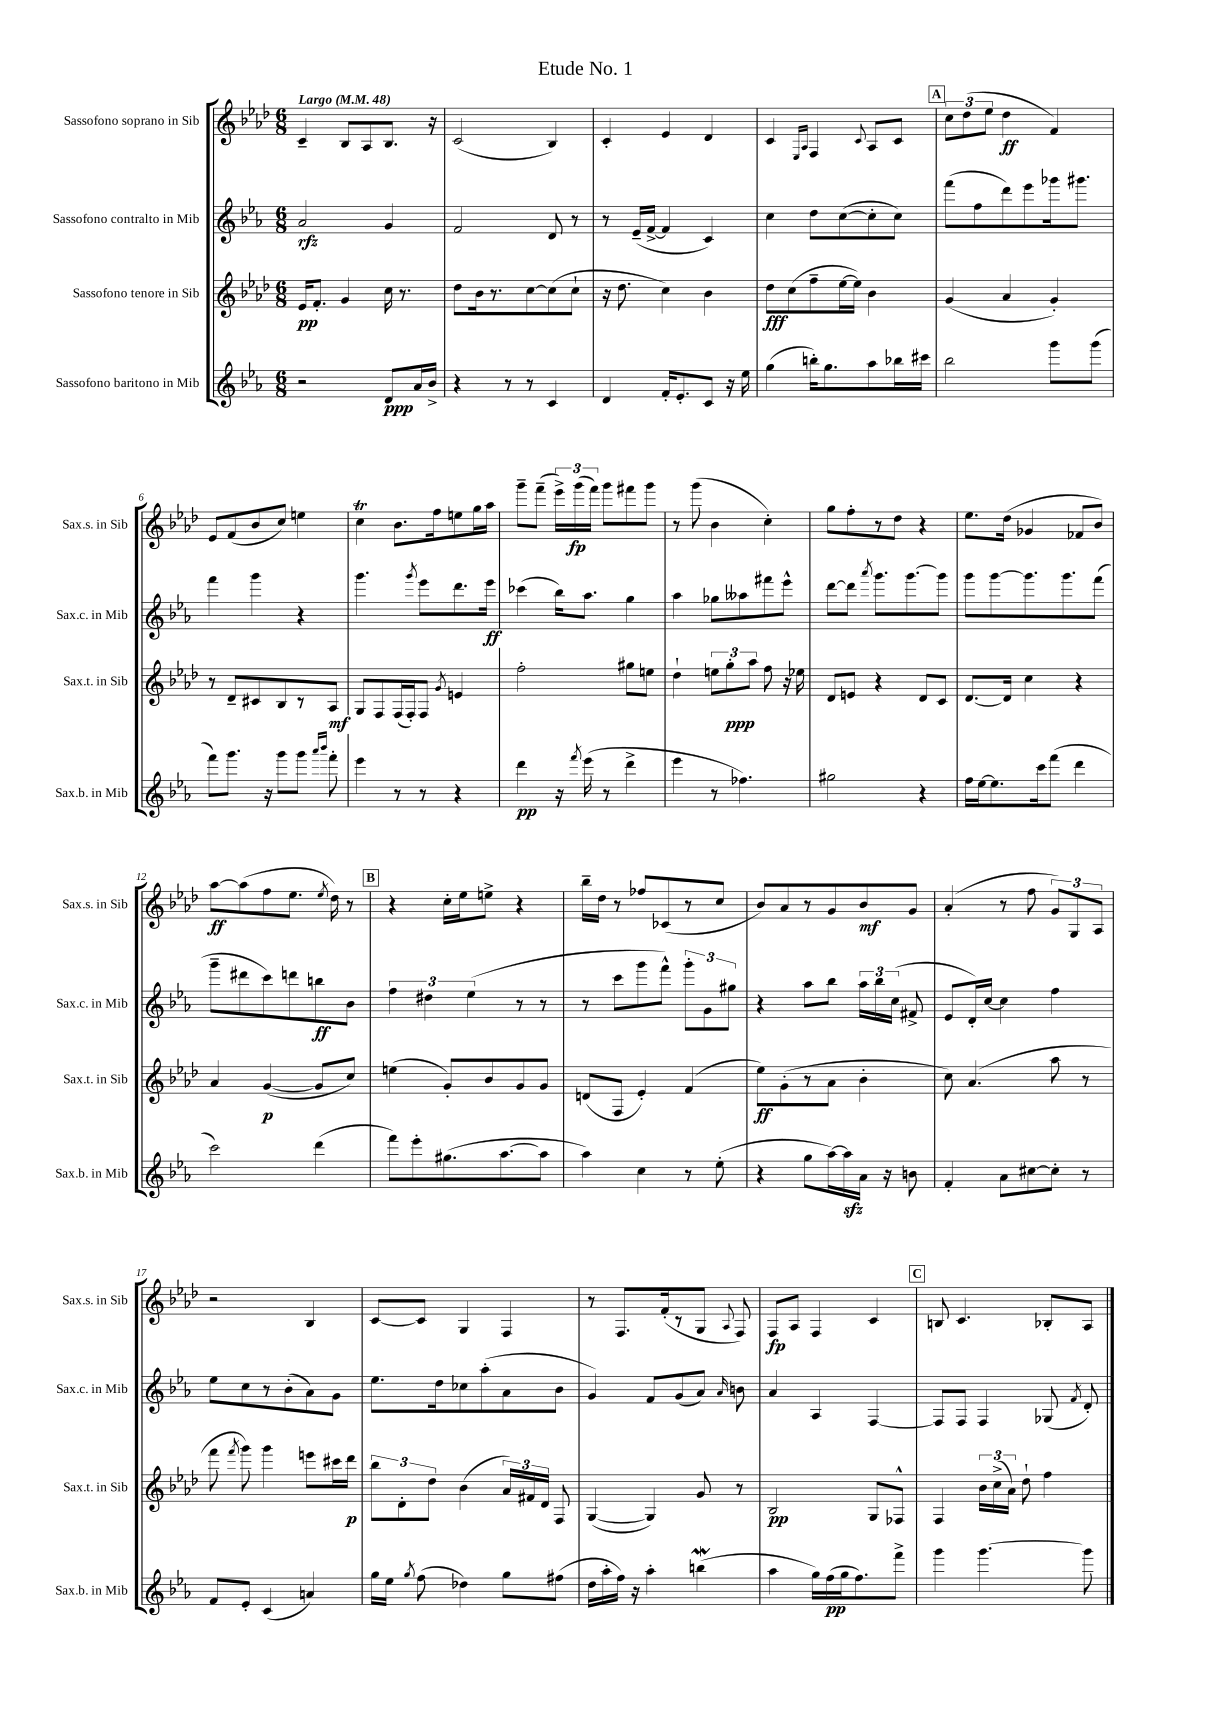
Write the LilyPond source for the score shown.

\header { title = "Etude No. 1" }
<<
\new StaffGroup <<
\new Staff = "s0" \with { instrumentName = "Sassofono soprano in Sib" shortInstrumentName = "Sax.s. in Sib" } {
    \clef treble \key aes \major \numericTimeSignature \time 6/8 \tempo "Largo" 4 = 48
    \autoBeamOff c'4-- bes8[ aes8 bes8.] r16 |
    c'2( bes4) |
    c'4-. ees'4 des'4 |
    c'4 \grace { ees16[ aes16] } f4 \appoggiatura { c'8 } aes8[ c'8] |
    \mark \markup { \box "A" } \tuplet 3/2 { c''8[ des''8( ees''8] } des''4\ff f'4) |
    ees'8[ f'8( bes'8 c''8]) e''4 |
    c''4\trill bes'8.[ f''16 e''8 g''16 aes''16] |
    g'''8[-- f'''8]--( \tuplet 3/2 { ees'''16[->) g'''16\fp( f'''16]) } g'''8[ fis'''8 g'''8] |
    r8 g'''8( bes'4 c''4-.) |
    g''8[ f''8-. r8 des''8] r4 |
    ees''8.[ des''16]( ges'4 fes'8[ bes'8]) |
    aes''8[~\ff aes''8( f''8 ees''8.] \acciaccatura { ees''8 } des''16) r8 |
    \mark \markup { \box "B" } r4 c''16[-. ees''16 e''8]-> r4 |
    bes''16[-- des''16] r8 fes''8[ ces'8( r8 c''8] |
    bes'8[) aes'8 r8 g'8 bes'8\mf g'8] |
    aes'4-.( r8 f''8 \tuplet 3/2 { g'8[) g8 aes8] } |
    r2 bes4 |
    c'8[~ c'8] g4 f4 |
    r8 f8.[ f'16-.( r8 g8] \appoggiatura { aes8 } f8) |
    f8[\fp aes8] f4 c'4 |
    \mark \markup { \box "C" } b8 c'4. bes8[-. aes8] \bar "|." |
}
\new Staff = "s1" \with { instrumentName = "Sassofono contralto in Mib" shortInstrumentName = "Sax.c. in Mib" } {
    \clef treble \key ees \major \numericTimeSignature \time 6/8
    \autoBeamOff aes'2\rfz g'4 |
    f'2 d'8 r8 |
    r8 ees'16[--( f'16]~-> f'4 c'4) |
    c''4 d''8[ c''8~( c''8-. c''8]) |
    \mark \markup { \box "A" } f'''8[( f''8 d'''8) ees'''8 ges'''16 gis'''8.] |
    f'''4 g'''4 r4 |
    g'''4. \acciaccatura { g'''8 } ees'''8[ d'''8. ees'''16]\ff |
    ces'''4( bes''16[) aes''8.] g''4 |
    aes''4 ges''8[ aeses''8 fis'''8 ees'''8]-^ |
    d'''8[~ d'''8] \acciaccatura { aes'''8 } g'''8.[ g'''8.~ g'''8] |
    g'''8[ g'''8~ g'''8. g'''8. f'''8]( |
    g'''8[-- dis'''8 c'''8) d'''8 b''8\ff bes'8] |
    \mark \markup { \box "B" } \tuplet 3/2 { f''4 dis''4 ees''4( } r8 r8 |
    r8 c'''8[ g'''8 f'''8]-^) \tuplet 3/2 { g'''8[-. g'8 gis''8] } |
    r4 aes''8[ bes''8] \tuplet 3/2 { aes''16[ bes''16 c''16]( } fis'8-> |
    ees'8[ d'16-.) c''16]~ c''4 f''4 |
    ees''8[ c''8 r8 bes'8-.( aes'8) g'8] |
    ees''8.[ d''16 ces''8 aes''8-.( aes'8 bes'8] |
    g'4) f'8[ g'8( aes'8]) \grace { aes'16 } b'8 |
    aes'4 aes4 f4~ |
    \mark \markup { \box "C" } f8[ f8] f4 ges8( \acciaccatura { f'8 } d'8-.) \bar "|." |
}
\new Staff = "s2" \with { instrumentName = "Sassofono tenore in Sib" shortInstrumentName = "Sax.t. in Sib" } {
    \clef treble \key aes \major \numericTimeSignature \time 6/8
    \autoBeamOff ees'16[\pp f'8.]-. g'4 c''16 r8. |
    des''8[ bes'16 r8. c''8~ c''8( c''8]-! |
    r16 des''8. c''4) bes'4 |
    des''8[\fff c''8( f''8-- ees''16~ ees''16]) bes'4 |
    \mark \markup { \box "A" } g'4( aes'4 g'4-.) |
    r8 des'8[-- cis'8 bes8 r8 aes8]\mf |
    g8[ f8 f16( f16-.) f8] \acciaccatura { g'8 } e'4 |
    f''2-. gis''8[ e''8] |
    des''4-! \tuplet 3/2 { e''8[ g''8-.\ppp aes''8] } f''8 r16 ees''16 |
    des'8[ e'8] r4 des'8[ c'8] |
    des'8.[~ des'16] c''4 r4 |
    aes'4 g'4~\p( g'8[ c''8]) |
    \mark \markup { \box "B" } e''4( g'8[-.) bes'8 g'8 g'8] |
    d'8[( f8] ees'4-.) f'4( |
    ees''8[\ff) g'8-.( r8 aes'8] bes'4-. |
    c''8) aes'4.( aes''8 r8 |
    f'''8 \acciaccatura { f'''8 } g'''8) g'''4 e'''8[ cis'''16 des'''16]\p |
    \tuplet 3/2 { bes''8[ des'8-. des''8] } bes'4( \tuplet 3/2 { aes'16[) fis'16 des'16] } f8 |
    g4~( g4) g'8 r8 |
    bes2\pp g8[ fes8]-^ |
    \mark \markup { \box "C" } f4 \tuplet 3/2 { bes'16[ c''16->( aes'16]) } des''8-! f''4 \bar "|." |
}
\new Staff = "s3" \with { instrumentName = "Sassofono baritono in Mib" shortInstrumentName = "Sax.b. in Mib" } {
    \clef treble \key ees \major \numericTimeSignature \time 6/8
    \autoBeamOff r2 d'8[\ppp aes'16 bes'16]-> |
    r4 r8 r8 c'4 |
    d'4 f'16[-. ees'8.-. c'8] r16 ees''16 |
    g''4( b''16[-.) g''8. aes''8 bes''16 cis'''16] |
    \mark \markup { \box "A" } bes''2 g'''8[ g'''8]( |
    f'''8[) g'''8.] r16 g'''8[ g'''8] \grace { aes'''16[ bes'''16] } f'''8-. |
    ees'''4 r8 r8 r4 |
    d'''4\pp r16 \acciaccatura { f'''8 } ees'''16( r8 d'''4-> |
    ees'''4 r8 fes''4.) |
    gis''2 r4 |
    f''16[ ees''16~ ees''8. c'''16 f'''8]( d'''4 |
    c'''2) d'''4( |
    \mark \markup { \box "B" } f'''8[) ees'''8-. gis''8.( aes''8.~ aes''8] |
    aes''4) c''4 r8 ees''8-.( |
    r4 g''8[ aes''16~) aes''16\sfz aes'16] r16 b'8 |
    f'4-. aes'8[ cis''8~ cis''8]-. r8 |
    f'8[ ees'8]-. c'4( a'4) |
    g''16[ ees''16] \acciaccatura { g''8 } f''8( des''4) g''8[ fis''8]( |
    d''16[ aes''16-. f''16]) r16 aes''4-. b''4\mordent( |
    aes''4 g''16[) f''16\pp( g''16 f''8.) f'''8]-> |
    \mark \markup { \box "C" } g'''4 g'''4.~ g'''8 \bar "|." |
}
>>
>>
